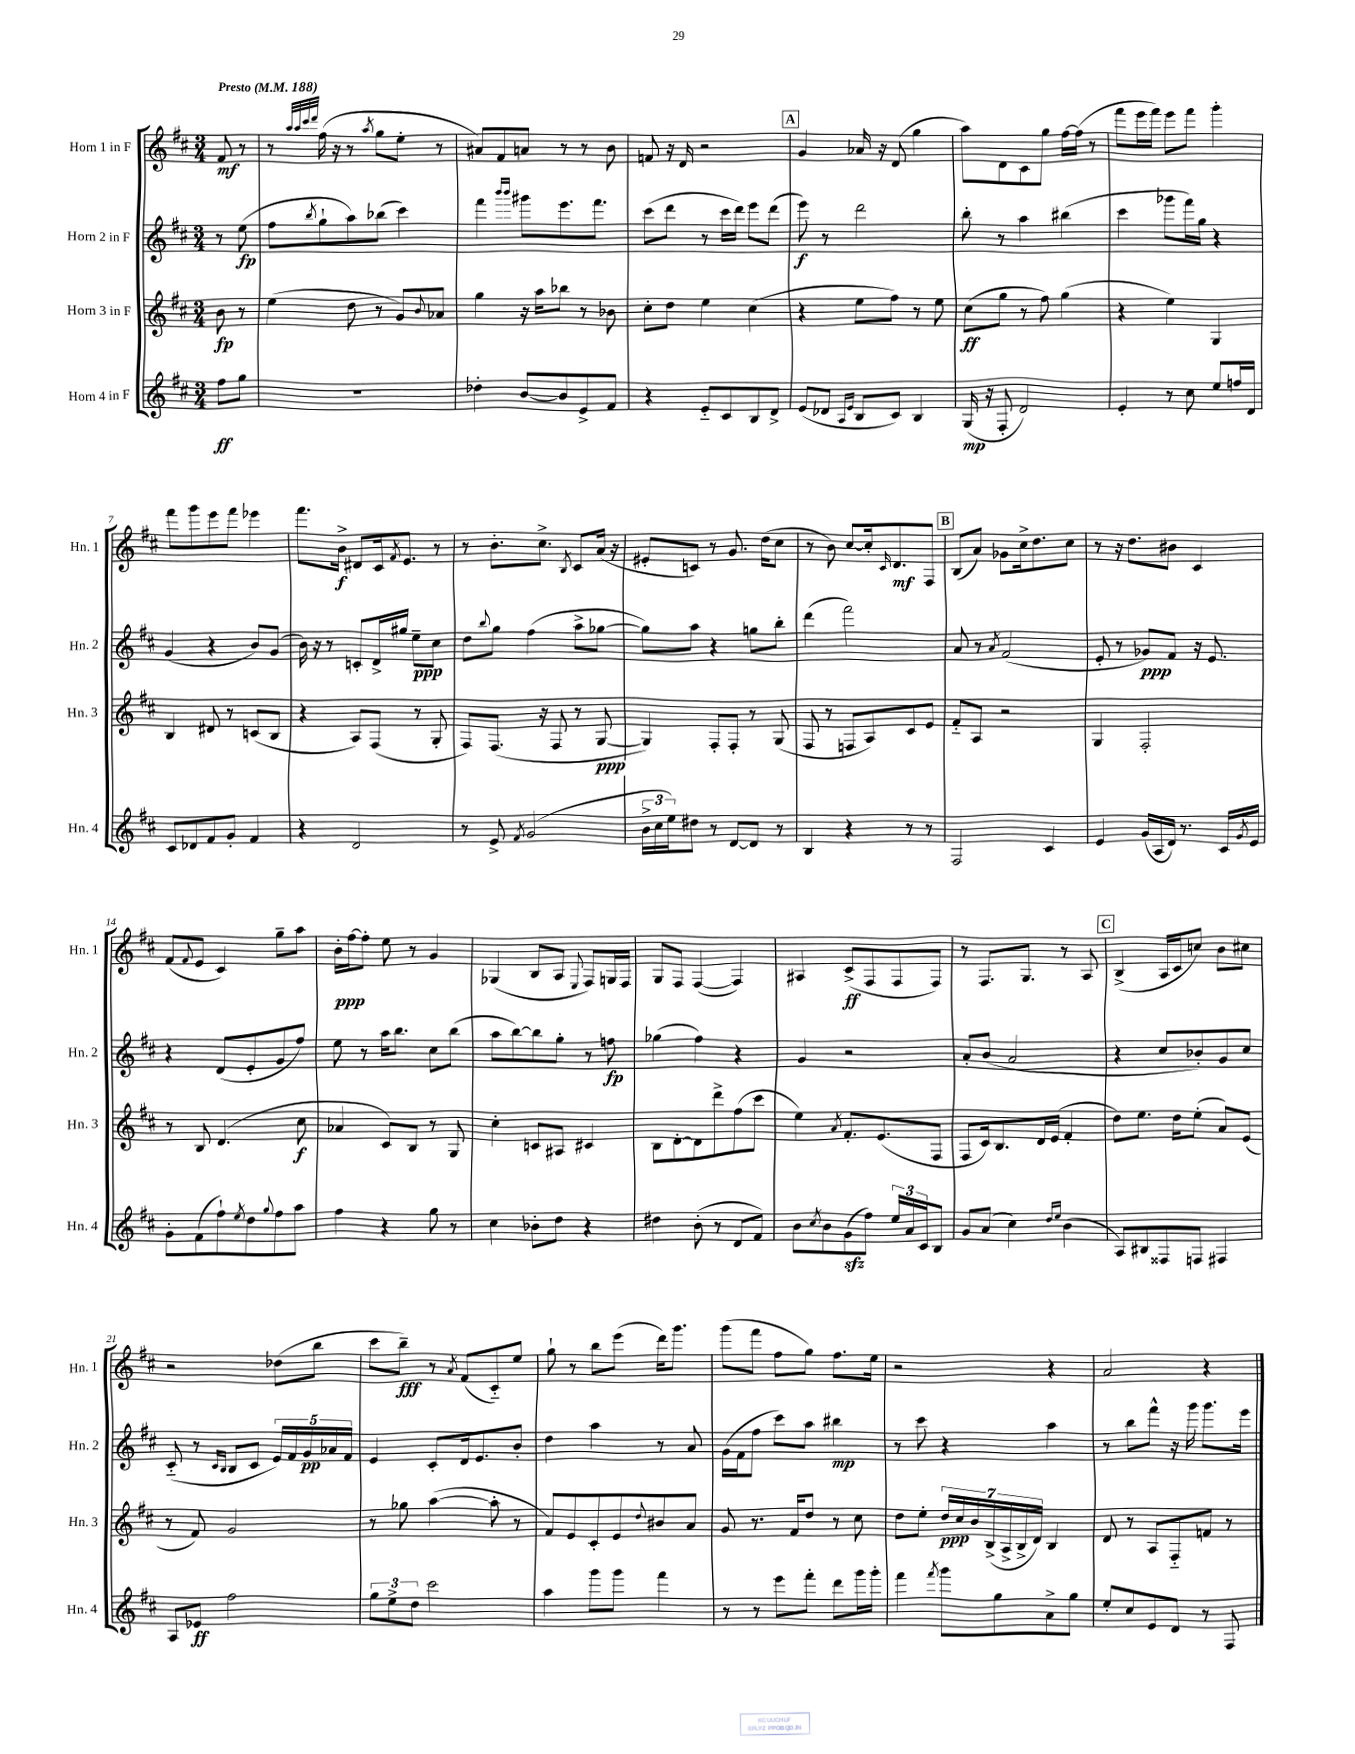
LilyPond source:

<<
\new StaffGroup <<
\new Staff = "s0" \with { instrumentName = "Horn 1 in F" shortInstrumentName = "Hn. 1" } {
    \clef treble \key d \major \numericTimeSignature \time 3/4 \partial 4 \tempo "Presto" 4 = 188
    fis'8\mf r8 |
    r8 \grace { a''32 a''32 cis'''32 d'''32 } fis''16( r16 r8 \acciaccatura { a''8 } g''8 e''8-. r8 |
    ais'8) fis'8 a'8 r8 r8 b'8 |
    f'8 r16 d'16 r2 |
    \mark \markup { \box "A" } g'4 aes'16 r16 d'8( g''4 |
    a''8) d'8 cis'8 g''8 fis''16~ fis''16( r8 |
    fis'''8 e'''16 fis'''16) e'''8 fis'''8 g'''4-. |
    fis'''8 g'''8 e'''8 fis'''8 ees'''4 |
    fis'''8. b'16->\f dis'8 cis'16 \acciaccatura { fis'8 } e'8. r8 |
    r8 b'8.-. cis''8.-> \acciaccatura { b8 } cis'8 a'16( r16 |
    eis'8-. c'8) r8 g'8. d''16( cis''8 |
    r8 b'8) cis''8~ cis''16-. \grace { cis'16 } d'8.\mf fis8 |
    \mark \markup { \box "B" } b8( a'8) ges'8 cis''16-> d''8. cis''8 |
    r8 r16 d''8. bis'8 cis'4 |
    fis'8( \appoggiatura { fis'8 } e'8 cis'4) g''8-- a''8 |
    b'16-.\ppp fis''16~ fis''8-. e''8 r8 g'4 |
    ges4( b8 a8 \appoggiatura { e8 } fis8) g16 fis16 |
    g8 fis8 fis4~( fis4) |
    ais4 cis'8->\ff( fis8 fis8 fis8) |
    r8 fis8. g8. r8 a8 |
    \mark \markup { \box "C" } b4->( a16 cis'16 c''8) b'8 cis''8 |
    r2 des''8( b''8 |
    cis'''8 b''8--\fff) r8 \acciaccatura { a'8 } fis'8( cis'8-_) e''8 |
    g''8-! r8 b''8 e'''8( d'''16) g'''8. |
    g'''8( fis'''8 fis''8 g''8) fis''8. e''16 |
    r2 r4 |
    a'2 r4 \bar "|." |
}
\new Staff = "s1" \with { instrumentName = "Horn 2 in F" shortInstrumentName = "Hn. 2" } {
    \clef treble \key d \major \numericTimeSignature \time 3/4 \partial 4
    r8 e''8\fp( |
    fis''8 \acciaccatura { b''8 } g''8-! a''8) bes''8( cis'''4) |
    fis'''4 \grace { b'''16 b'''16 } gis'''8 e'''8. fis'''8. |
    cis'''8( d'''8 r8 cis'''16 d'''16) e'''8 d'''8( |
    \mark \markup { \box "A" } e'''8\f) r8 d'''2 |
    b''8-. r8 a''4 bis''4( |
    cis'''4 ges'''8 fis'''16) g''16 r4 |
    g'4( r4 b'8) g'8( |
    b'16) r16 r8 c'8-. d'16-> gis''16 e''8--\ppp cis''8 |
    d''8 \appoggiatura { b''8 } g''8 fis''4( a''8-> ges''8~ |
    ges''8) a''8 r4 g''8 b''8-. |
    d'''4( fis'''2) |
    \mark \markup { \box "B" } a'8 r8 \acciaccatura { a'8 } fis'2( |
    e'8-. r8 ges'8\ppp) fis'8 r16 e'8. |
    r4 d'8( e'8-. g'8 fis''8) |
    e''8 r8 a''16 b''8. cis''8 b''8( |
    a''8 b''8~) b''8 g''8-. r8 f''8\fp |
    ges''4( fis''4) r4 |
    g'4 r2 |
    a'8-. b'8( a'2 |
    \mark \markup { \box "C" } r4 cis''8 bes'8-.) g'8 cis''8 |
    cis'8-_( r8 \grace { cis'16 b16 } b8 cis'8 \tuplet 5/4 { e'16) fis'16 g'16\pp aes'16 fis'16 } |
    e'4 cis'8-. d'16 e'8. b'8-. |
    d''4 a''4 r8 a'8 |
    g'16( fis'16 fis''8 cis'''8) a''8 bis''4\mp |
    r8 cis'''8 r4 a''4 |
    r8 b''8 fis'''8-^ r16 g'''16 g'''8. e'''16 \bar "|." |
}
\new Staff = "s2" \with { instrumentName = "Horn 3 in F" shortInstrumentName = "Hn. 3" } {
    \clef treble \key d \major \numericTimeSignature \time 3/4 \partial 4
    b'8\fp r8 |
    e''4( d''8 r8 g'8) \appoggiatura { b'8 } aes'8 |
    g''4 r16 a''16 bes''8 r8 bes'8 |
    cis''8-. d''8 e''4 cis''4( |
    \mark \markup { \box "A" } r4 e''8 fis''8) r8 e''8 |
    cis''8\ff( g''8 r8 fis''8) g''4( |
    r4 e''4) g4 |
    b4 dis'8 r8 c'8( b8 |
    r4 a8) fis8( r8 g8-. |
    fis8) fis8.( r16 fis8 r8 g8~\ppp |
    g4) fis8-. fis8-. r8 g8( |
    fis8 r8 f8 a8) cis'8 e'8 |
    \mark \markup { \box "B" } fis'8-_ a8 r2 |
    g4 fis2-. |
    r8 b8 d'4.( cis''8\f |
    aes'4 cis'8) b8 r8 g8 |
    cis''4-. c'8 ais8 cis'4 |
    b8 d'8~-. d'8 d'''8-> fis''8( cis'''8 |
    e''4) \acciaccatura { a'8 } fis'8.-. e'8.( fis8 |
    fis8 cis'16) b8. d'16 e'16( fis'4-. |
    \mark \markup { \box "C" } d''8) e''8. d''16 e''8-.( a'8) e'8( |
    r8 fis'8) g'2 |
    r8 ges''8 a''4~( a''8-. r8 |
    fis'8) e'8 cis'8-. e'8 \appoggiatura { d''8 } bis'8 a'8 |
    g'8 r8. fis'16 d''8 r8 cis''8 |
    d''8 e''8-. \tuplet 7/4 { d''16\ppp cis''16 b'16 b16->( a16-> b16-> d'16) } b4 |
    d'8 r8 a8 fis8-_ f'8 r8 \bar "|." |
}
\new Staff = "s3" \with { instrumentName = "Horn 4 in F" shortInstrumentName = "Hn. 4" } {
    \clef treble \key d \major \numericTimeSignature \time 3/4 \partial 4
    fis''8\ff g''8 |
    r2. |
    des''4-. b'8~ b'8 e'8-> fis'8 |
    r4 e'8-_ cis'8 b8 d'8-> |
    \mark \markup { \box "A" } e'8( des'8 \grace { a16 e'16 } b8 cis'8) b4 |
    g16\mp( r16 fis8-. d'2) |
    e'4-. r8 cis''8 e''8 f''16 d'16 |
    cis'8 des'8 fis'8 g'8-. fis'4 |
    r4 d'2 |
    r8 e'8-> \acciaccatura { fis'8 } g'2( |
    \tuplet 3/2 { b'16-> cis''16 e''16) } dis''8 r8 d'8~ d'8 r8 |
    b4 r4 r8 r8 |
    \mark \markup { \box "B" } fis2 cis'4 |
    e'4 g'16( a16 d'16) r8. cis'16 \acciaccatura { g'8 } e'16 |
    g'8-. fis'8( fis''8-!) \acciaccatura { e''8 } d''8 \appoggiatura { g''8 } fis''8 a''8 |
    fis''4 r4 g''8 r8 |
    cis''4 bes'8-. d''8 r4 |
    dis''4 b'8-.( r8 d'8 fis'8) |
    b'8 \acciaccatura { cis''8 } b'8 g'8\sfz( fis''8) \tuplet 3/2 { e''16 a'16 cis'16 } b8 |
    g'8 a'8( cis''4) \grace { d''16 e''16 } b'4( |
    \mark \markup { \box "C" } a8) bis8 fisis8 f8 fis4 |
    a8 ees'8\ff fis''2 |
    \tuplet 3/2 { g''8 e''8-> d''8 } cis'''2 |
    a''4 g'''8 g'''8 fis'''4 |
    r8 r8 e'''8 fis'''8-. d'''8 g'''16 g'''16-. |
    fis'''4 \acciaccatura { fis'''8 } g'''8 g''8 a'8-> g''8 |
    e''8-. cis''8 e'8 d'8 r8 fis8 \bar "|." |
}
>>
>>
